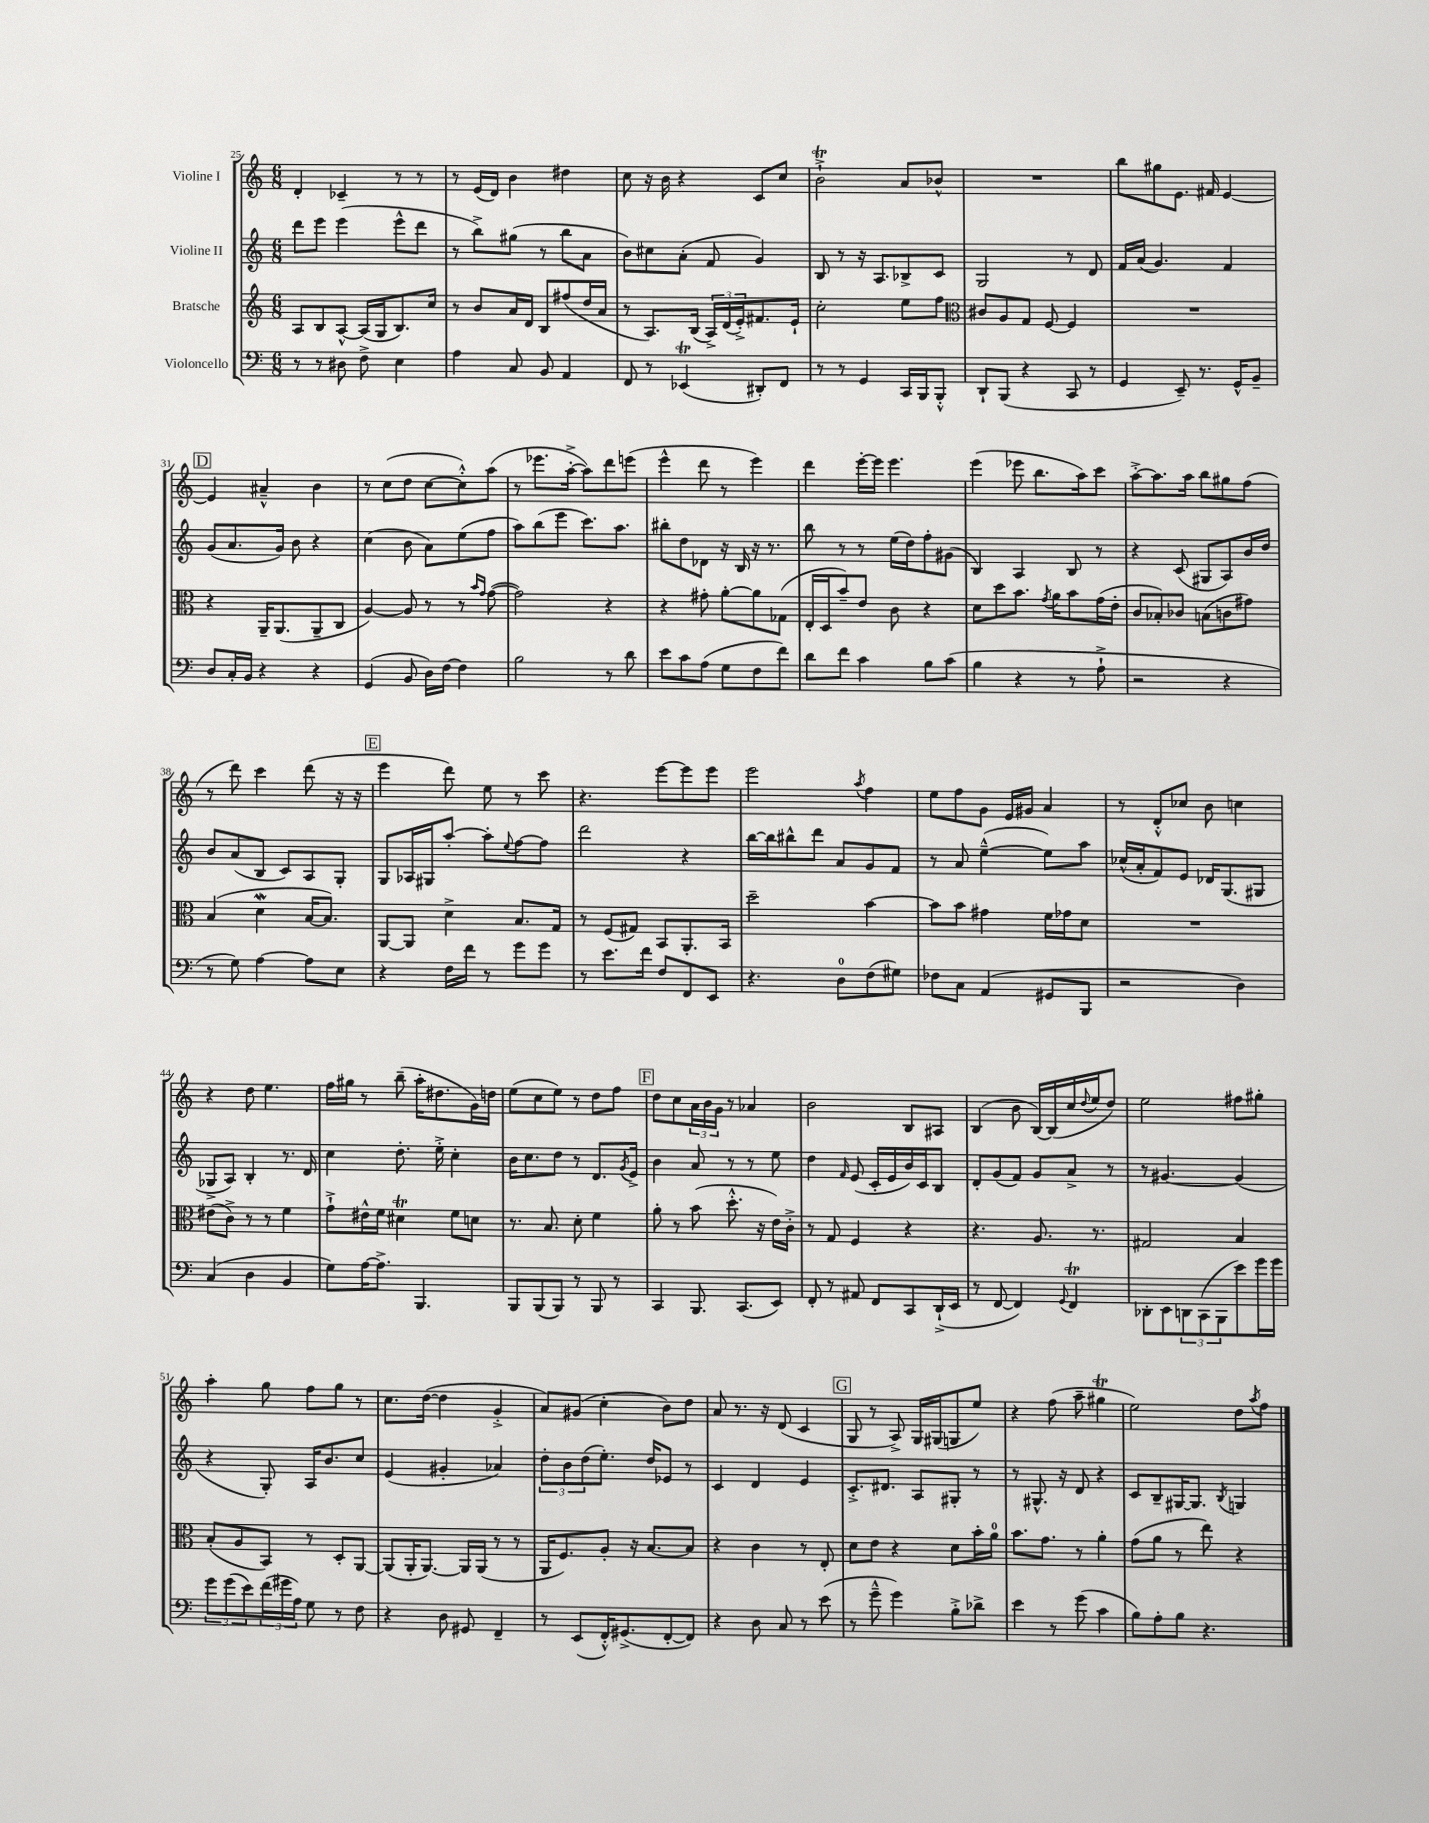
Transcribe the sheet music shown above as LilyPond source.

<<
\new StaffGroup <<
\new Staff = "s0" \with { instrumentName = "Violine I" } {
    \clef treble \key c \major \numericTimeSignature \time 6/8
    d'4-. ces'4-- r8 r8 |
    r8 e'16( d'16) b'4 dis''4 |
    c''8 r16 b'16 r4 c'8 c''8 |
    b'2-!->\trill a'8 bes'8-^ |
    R2. |
    b''8 gis''8 e'8. fis'16 e'4~ |
    \mark \markup { \box "D" } e'4 ais'4---^ b'4 |
    r8 c''8( d''8 c''8~ c''8-.-^) a''8( |
    r8 ees'''8. a''16~-.-> a''8) d'''8 e'''8( |
    e'''4-^ d'''8 r8 e'''4) |
    d'''4 e'''16~-. e'''16 e'''4. |
    e'''4( ees'''8 b''8. a''16) c'''8 |
    a''8~-.-> a''8. a''16 b''8 gis''8 f''8( |
    r8 d'''8) c'''4 d'''8( r16 r16 |
    \mark \markup { \box "E" } e'''4 d'''8) e''8 r8 c'''8 |
    r4. e'''8~ e'''8 e'''8 |
    e'''2 \acciaccatura { a''8 } f''4 |
    e''8 f''8 g'8 e'16 gis'16 a'4 |
    r8 d'8-.-^ ces''8 b'8 c''4 |
    r4 d''8 e''4. |
    f''16 gis''16 r8 b''8--( a''16-. dis''8. g'16) d''16 |
    e''8( c''8 e''8) r8 d''8 f''8 |
    \mark \markup { \box "F" } d''8 c''8 \tuplet 3/2 { a'16 b'16 g'16 } r8 aes'4 |
    b'2 b8 ais8 |
    b4( b'8 b16~) b16( c''16 \appoggiatura { d''8 } e''16 d''8) |
    e''2 fis''8 gis''8-. |
    a''4-. g''8 f''8 g''8 r8 |
    c''8. d''16~( d''4 g'4-.-> |
    a'8) gis'8( c''4-. b'8) d''8 |
    a'8 r8. r16 d'8( c'4 |
    \mark \markup { \box "G" } g8 r8 a8->) g16 gis16( g8 e''8) |
    r4 f''8( a''8-- gis''4\trill |
    e''2) d''8 \acciaccatura { a''8 } f''8 \bar "|." |
}
\new Staff = "s1" \with { instrumentName = "Violine II" } {
    \clef treble \key c \major \numericTimeSignature \time 6/8
    d'''8 e'''8 e'''4( e'''8-^ d'''8 |
    r8 b''8->) gis''8( r8 b''8 a'8 |
    b'8) cis''8 a'8-.( f'8 g'4) |
    b8 r8 r16 a8. bes8-> c'8 |
    g2 r8 d'8 |
    f'16 a'16( g'4.) f'4 |
    \mark \markup { \box "D" } g'8( a'8. g'16) b'8 r4 |
    c''4( b'8 a'8) e''8( f''8 |
    a''8) b''8( e'''8 c'''8.) a''8. |
    bis''8-. d''8 des'8 r16 b16 r16 r8. |
    b''8 r8 r8 e''16( d''16) f''8-. gis'8( |
    b4) a4 b8 r8 |
    r4 c'8( gis8 a8) b'16 d''16 |
    b'8 a'8( b8 c'8) a8 g8-. |
    \mark \markup { \box "E" } g8 aes16 gis16 a''8~-. a''8-. \appoggiatura { e''8 } f''8~ f''8 |
    d'''2 r4 |
    b''16~ b''16 bis''8-^ d'''8 a'8 g'8 f'8 |
    r8 a'8 e''4~---^( e''8) a''8 |
    ces''16-^( a'16-. f'8) e'8 des'16 g8.( gis8 |
    ges8-> a8) b4-. r8. d'16 |
    c''4 d''8.-. e''16-.-> c''4-. |
    b'16 c''8. d''8 r8 d'8. \acciaccatura { g'8 } e'16-> |
    \mark \markup { \box "F" } b'4 a'8 r8 r8 e''8 |
    d''4 \grace { f'16 } e'8( c'16-. e'16 b'16) c'16 b8 |
    d'8-. g'8( f'8) g'8 a'8-> r8 |
    r8 gis'4.~ gis'4( |
    r4 g8-.) a16 b'8. c''8 |
    e'4( gis'4-. aes'4) |
    \tuplet 3/2 { d''8-. b'8 d''8( } e''8.-.) d''16 ees'8 r8 |
    c'4 d'4 e'4 |
    \mark \markup { \box "G" } c'8.-.-> dis'8. a8 gis8-. r8 |
    r8 gis8.-^ r16 d'8 r4 |
    c'8 b8-- gis16~ gis8. \acciaccatura { b8 } g4 \bar "|." |
}
\new Staff = "s2" \with { instrumentName = "Bratsche" } {
    \clef treble \key c \major \numericTimeSignature \time 6/8
    a8 b8 a8~-^ a16( g16 b8.) c''16 |
    r8 b'8 a'16 d'16 b8 fis''8( d''16 a'16 |
    r8 a8.) b16( \tuplet 3/2 { a16->) d'16( e'16-.->) } fis'8. e'16-! |
    c''2-. e''8 f''8 |
    \clef alto cis'8 a8 g8 f8~ f4 |
    R2. |
    \mark \markup { \box "D" } r4 a,16-- a,8.( a,8-- c8 |
    a4~) a8 r8 r8 \grace { b'16 g'16 } g'8~( |
    g'2) r4 |
    r4 gis'8-. a'8~-. a'8 ges8( |
    e16-. d16 b'8--) e'8 c'8 r4 |
    d'8 d''8 b'8. \acciaccatura { g'8 } a'16 b'8 g'16( e'16-. |
    c'8 bes8-.) ces'8 b8( c'8 gis'8) |
    b4( d'4\mordent b16~ b8.) |
    \mark \markup { \box "E" } a,8~ a,8 d'4-> b8. g16 |
    r8 f8( gis8) b,8 a,8.-. b,16 |
    d''2-- b'4~ |
    b'8 b'8 gis'4 f'16 ges'16 d'8 |
    R2. |
    eis'8( c'8->) r8 r8 f'4 |
    g'8-!-> eis'16-^ f'16 dis'4\trill f'8 d'8 |
    r8. b8. d'8-. f'4 |
    \mark \markup { \box "F" } a'8-. r8 b'8( d''8.-.-^ r16 e'16) c'16-.-> |
    r8 g8 f4 r4 |
    r4. a8. r8. |
    gis2 b4 |
    b8-.( a8 b,8) r8 d8-. a,8~ |
    a,8( a,16-. a,8.~) a,16 a,16( r8 r8 |
    a,16 f8.) a8-. r16 b8.~ b8 |
    r4 c'4 r8 e8-. |
    \mark \markup { \box "G" } d'8 e'8 r4 d'8 b'16-. a'16-0 |
    b'8. g'8. r8 a'4-. |
    g'8( a'8 r8 e''8) r4 \bar "|." |
}
\new Staff = "s3" \with { instrumentName = "Violoncello" } {
    \clef bass \key c \major \numericTimeSignature \time 6/8
    r8 r8 dis8 f8-> e4 |
    a4 c8 b,8 a,4 |
    f,8 r8 ees,4\trill( dis,8-.) f,8 |
    r8 r8 g,4 c,16 b,,16 b,,8-.-^ |
    d,8-! b,,8( r4 c,8 r8 |
    g,4 e,8--) r8. g,16-^ b,8-- |
    \mark \markup { \box "D" } d8 c16-. b,16 r4 r4 |
    g,4( b,8 d16) f16~ f4 |
    b2 r8 d'8 |
    e'8 c'8 a8( g8 f8 f'8) |
    d'8 f'8 c'4 b8 c'8( |
    b4 r4 r8 a8-!-> |
    r2 r4 |
    r8 g8) a4~ a8 e8 |
    \mark \markup { \box "E" } r4 f16 f'16 r8 g'8 g'8 |
    r8 e'8. f'16 f8 f,8 e,8 |
    r4. d8-0 f8( gis8) |
    fes8 c8 a,4( gis,8 b,,8 |
    r2 d4) |
    c4( d4 b,4 |
    g8) a16~ a8.-> b,,4. |
    b,,8 b,,8( b,,8) r8 b,,8 r8 |
    \mark \markup { \box "F" } c,4 b,,8. c,8.( e,8) |
    f,8-. r8 ais,8 f,8 c,8 d,16-!->( e,16 |
    r8 f,8~ f,4) \appoggiatura { g,8 } f,4\trill |
    des,8-. e,8 \tuplet 3/2 { d,8 c,8( b,,8 } e'8) g'16 g'16 |
    \tuplet 3/2 { g'8 g'8( e'8) } \tuplet 3/2 { f'16( gis'16 a16) } g8 r8 f8 |
    r4 d8 gis,8 f,4-- |
    r8 e,8( f,16-.-^) gis,8.->( f,8~-. f,8) |
    r4 d8 c8 r8 e'8( |
    \mark \markup { \box "G" } r8 g'8---^ g'4) b8-.-> des'8-> |
    e'4 r8 g'8( c'4 |
    b8) a8-. b8 r4. \bar "|." |
}
>>
>>
\layout { \context { \Score currentBarNumber = #25 } }
